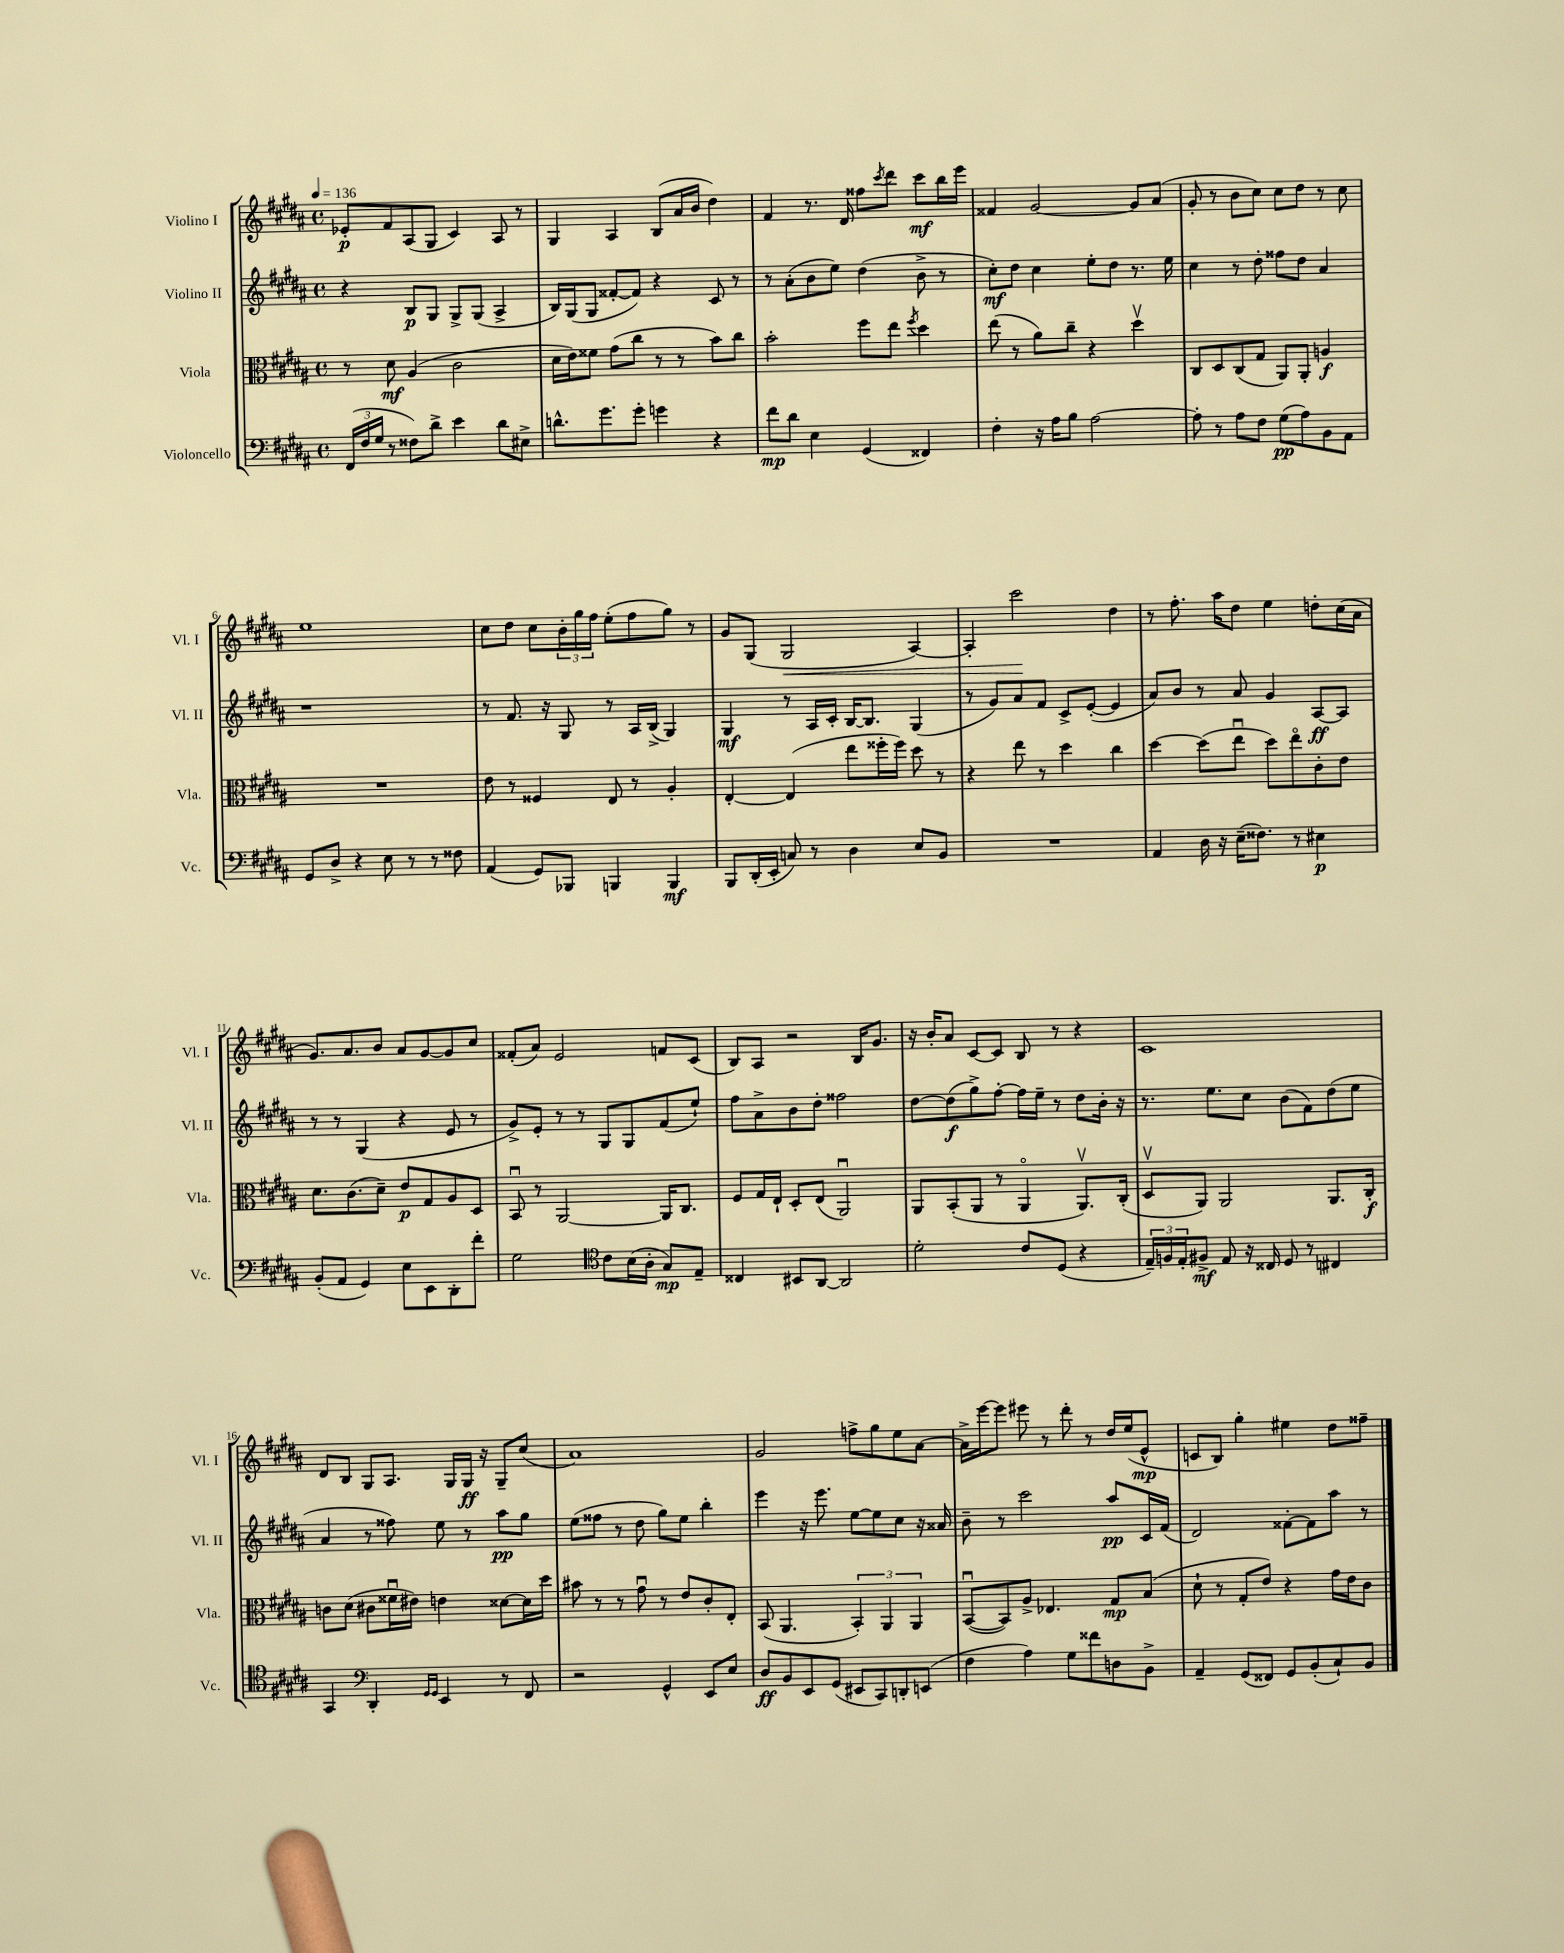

**kern	**dynam	**kern	**dynam	**kern	**dynam	**kern	**dynam
*part4	*part4	*part3	*part3	*part2	*part2	*part1	*part1
*staff4	*staff4	*staff3	*staff3	*staff2	*staff2	*staff1	*staff1
*I"Violoncello	*	*I"Viola	*	*I"Violino II	*	*I"Violino I	*
*I'Vc.	*	*I'Vla.	*	*I'Vl. II	*	*I'Vl. I	*
*clefF4	*	*clefC3	*	*clefG2	*	*clefG2	*
*k[f#c#g#d#a#]	*	*k[f#c#g#d#a#]	*	*k[f#c#g#d#a#]	*	*k[f#c#g#d#a#]	*
*M4/4	*	*M4/4	*	*M4/4	*	*M4/4	*
*met(c)	*	*met(c)	*	*met(c)	*	*met(c)	*
*MM136	*	*MM136	*	*MM136	*	*MM136	*
=1	=1	=1	=1	=1	=1	=1	=1
(24FF#/LL	.	8r	.	4r	.	8e-X'/L	p
24F#/	.	.	.	.	.	.	.
24G#/JJ	.	.	.	.	.	.	.
8r	.	8d#\	mf	.	.	8f#/	.
8F##X\L)	.	(4A#/	.	8B/L	p	(8A#/	.
8d#^\J	.	.	.	8G#/J	.	8G#/J	.
4e\	.	2c#\	.	8G#^/L	.	4c#/)	.
.	.	.	.	(8G#/J	.	.	.
8d#\L	.	.	.	4A#^/	.	8A#/	.
8E#X^\J	.	.	.	.	.	8r	.
=2	=2	=2	=2	=2	=2	=2	=2
8.dn^^\L	.	16d#\LL	.	16B/LL)	.	4G#/	.
.	.	16e\J)	.	(16G#/J	.	.	.
.	.	8f##X\J	.	8G#/J	.	.	.
8.g#\	.	.	.	.	.	.	.
.	.	(8g#\L	.	[8f##X'/L	.	4A#/	.
8g#'\J	.	8cc#\J	.	8f##/J])	.	.	.
4gn\	.	8r	.	4r	.	(8B/L	.
.	.	8r	.	.	.	16a#/L	.
.	.	.	.	.	.	16b/JJ	.
4r	.	8b\L)	.	8c#/	.	4dd#\)	.
.	.	8cc#\J	.	8r	.	.	.
=3	=3	=3	=3	=3	=3	=3	=3
8f#\L	mp	2b'\	.	8r	.	4f#/	.
8d#\J	.	.	.	(8a#'\L	.	.	.
4E\	.	.	.	8b\	.	8.r	.
.	.	.	.	8ee\J)	.	.	.
.	.	.	.	.	.	16d#/	.
(4GG#/	.	8ff#\L	.	(4dd#\	.	8ff##X\L	.
.	.	.	.	.	.	8qccc#/	.
.	.	8ee\J	.	.	.	8ddd#\J	.
.	.	8qff#/	.	.	.	.	.
4FF##X/)	.	4dd#\	.	8b^\	.	8ccc#\L	mf
.	.	.	.	8r	.	16bb\L	.
.	.	.	.	.	.	16eee\JJ	.
=4	=4	=4	=4	=4	=4	=4	=4
4F#'\	.	(8ee\	.	8cc#'\L)	mf	4f##X/	.
.	.	8r	.	8dd#\J	.	.	.
16r	.	8a#\L)	.	4cc#\	.	[2g#/	.
16A#\KL	.	.	.	.	.	.	.
8B\J	.	8cc#~\J	.	.	.	.	.
[2A#\	.	4r	.	8ee'\L	.	.	.
.	.	.	.	8dd#\J	.	.	.
.	.	4dd#v\	.	8.r	.	8g#/L]	.
.	.	.	.	.	.	(8a#/J	.
.	.	.	.	16ee\	.	.	.
=5	=5	=5	=5	=5	=5	=5	=5
8A#'\]	.	8C#/L	.	4cc#\	.	8g#'/	.
8r	.	8D#/	.	.	.	8r	.
8A#\L	.	(8C#/	.	8r	.	8b\L	.
8F#\J	.	8G#/J	.	8dd#'\	.	8cc#\J)	.
(8G#\L	pp	8AA#/L)	.	8ff##X\L	.	8cc#\L	.
8A#\)	.	8AA#'/J	.	8dd#\J	.	8dd#\J	.
8BB\	.	4An/	f	4a#/	.	8r	.
8AA#\J	.	.	.	.	.	8cc#\	.
!!LO:LB:g=z
=6	=6	=6	=6	=6	=6	=6	=6
8GG#/L	.	1r	.	1r	.	1ee	.
8D#^/J	.	.	.	.	.	.	.
4r	.	.	.	.	.	.	.
8E\	.	.	.	.	.	.	.
8r	.	.	.	.	.	.	.
8r	.	.	.	.	.	.	.
8F##X\	.	.	.	.	.	.	.
=7	=7	=7	=7	=7	=7	=7	=7
(4AA#/	.	8e\	.	8r	.	8cc#\L	.
.	.	8r	.	8.f#/	.	8dd#\J	.
8GG#/L)	.	4F##X/	.	.	.	8cc#\L	.
.	.	.	.	16r	.	.	.
8BBB-X/J	.	.	.	8G#/	.	24b'\L	.
.	.	.	.	.	.	24gg#\	.
.	.	.	.	.	.	24ff#\JJ	.
4BBBn/	.	8E/	.	8r	.	(8ee'\L	.
.	.	8r	.	16A#/LL	.	8ff#\	.
.	.	.	.	(16B^/JJ	.	.	.
4BBB/	mf	4A#'/	.	4G#/)	.	8gg#\J)	.
.	.	.	.	.	.	8r	.
=8	=8	=8	=8	=8	=8	=8	=8
8BBB/L	.	[4E'/	.	4G#/	mf	8g#/L	.
(16DD#'/L	.	.	.	.	.	(8G#/J	.
16EE'/JJ	.	.	.	.	.	.	.
!	!	!	!	!	!	!	!LO:HP:b
8Cn/)	.	(4E/]	.	8r	.	2G#/	<
8r	.	.	.	16A#/LL	.	.	.
.	.	.	.	16c#'/JJ	.	.	.
4D#\	.	8ee\L	.	[16B/KL	.	.	.
.	.	.	.	8.B/J]	.	.	.
.	.	16ff##X'\L	.	.	.	.	.
.	.	16ff##\JJ)	.	.	.	.	.
8E/L	.	8dd#\	.	(4G#/	.	[4A#/)	.
8BB/J	.	8r	.	.	.	.	.
=9	=9	=9	=9	=9	=9	=9	=9
1r	.	4r	.	8r	.	4A#'/]	.
.	.	.	.	8g#/L)	.	.	.
.	.	8ee\	.	8a#/	.	2ccc#\	.
.	.	8r	.	8f#/J	.	.	.
.	.	4dd#\	.	8c#^/L	.	.	.
.	.	.	.	([8e'/J	.	.	.
.	.	4cc#\	.	4e/]	.	4dd#\	[
=10	=10	=10	=10	=10	=10	=10	=10
4AA#/	.	[4dd#\	.	8a#/L)	.	8r	.
.	.	.	.	8b/J	.	8.ff#'\	.
16D#\	.	(8dd#\L]	.	8r	.	.	.
16r	.	.	.	.	.	16aa#\KL	.
(16E~\KL	.	8eeu\J	.	8a#/	.	8dd#\J	.
8.F##X\J)	.	.	.	.	.	.	.
.	.	8dd#\L)	.	4g#/	.	4ee\	.
8r	.	8ee\	.	.	.	.	.
4E#X\	p	8c#'\	.	[8A#/L	ff	8ddn'\L	.
.	.	8e\J	.	8A#/J]	.	(16cc#\L	.
.	.	.	.	.	.	16a#\JJ	.
!!LO:LB:g=z
=11	=11	=11	=11	=11	=11	=11	=11
(8BB'/L	.	8.d#\L	.	8r	.	8.g#/L)	.
8AA#/J	.	.	.	8r	.	.	.
.	.	(8.c#\	.	.	.	8.a#/	.
4GG#/)	.	.	.	(4G#/	.	.	.
.	.	8d#~\J)	.	.	.	8b/J	.
8E\L	.	8e/L	p	4r	.	8a#/L	.
8EE\	.	8G#/	.	.	.	[8g#/	.
8DD#'\	.	8A#/	.	8e/	.	8g#/]	.
8f#'\J	.	8D#/J	.	8r	.	8cc#/J	.
=12	=12	=12	=12	=12	=12	=12	=12
2G#\	.	8BBu/	.	8g#^/L)	.	(8f##X'/L	.
.	.	8r	.	8e'/J	.	8a#/J)	.
.	.	[2AA#/	.	8r	.	2e/	.
.	.	.	.	8r	.	.	.
*clefC4	*	*	*	*	*	*	*
8c#\L	.	.	.	8G#/L	.	.	.
(16B\L	.	.	.	8G#/	.	.	.
16A#'\JJ	.	.	.	.	.	.	.
8G#/L)	mp	16AA#/KL]	.	(8f#/	.	8fn/L	.
.	.	8.C#/J	.	.	.	.	.
8E~/J	.	.	.	8ee`/J)	.	(8c#/J	.
=13	=13	=13	=13	=13	=13	=13	=13
4C##X/	.	8F#/L	.	8ff#\L	.	8B/L)	.
.	.	16G#/L	.	8a#^\	.	8A#/J	.
.	.	16E`/JJ	.	.	.	.	.
8BB#X/L	.	8D#'/L	.	8b\	.	2r	.
[8AA#/J	.	(8E/J	.	8dd#'\J	.	.	.
2AA#/]	.	2AA#u/)	.	2ff##X\	.	.	.
.	.	.	.	.	.	16B/KL	.
.	.	.	.	.	.	8.g#/J	.
=14	=14	=14	=14	=14	=14	=14	=14
2d#'\	.	8AA#/L	.	[8dd#\L	.	16r	.
.	.	.	.	.	.	16b'/KL	.
.	.	(8BB'/	.	(8dd#\]	f	8a#/J	.
.	.	8AA#/J	.	8gg#^\)	.	[8c#/L	.
.	.	8r	.	[8ff#'\J	.	8c#/J]	.
8c#/L	.	4AA#/	.	16ff#\LL]	.	8B/	.
.	.	.	.	16ee~\JJ	.	.	.
(8D#/J	.	.	.	8r	.	8r	.
4r	.	8.AA#v/L)	.	8dd#\L	.	4r	.
.	.	.	.	16b'\Jk	.	.	.
.	.	(16C#'/Jk	.	16r	.	.	.
=15	=15	=15	=15	=15	=15	=15	=15
24E~/LL)	.	8D#v/L	.	8.r	.	1c#	.
24Fn/	.	.	.	.	.	.	.
24E'/J	.	.	.	.	.	.	.
8F#X^/J	mf	8AA#/J)	.	.	.	.	.
.	.	.	.	8.ee\L	.	.	.
8E/	.	2AA#/	.	.	.	.	.
16r	.	.	.	8cc#\J	.	.	.
16C##X/	.	.	.	.	.	.	.
8D#/	.	.	.	(8b\L	.	.	.
8r	.	.	.	8f#\)	.	.	.
4C#X/	.	8.AA#/L	.	(8dd#\	.	.	.
.	.	.	.	8ee\J	.	.	.
.	.	16C#'/Jk	f	.	.	.	.
!!LO:LB:g=z
=16	=16	=16	=16	=16	=16	=16	=16
4GG#/	.	8cn\L	.	4a#/	.	8d#/L	.
.	.	(8d#\J	.	.	.	8B/J	.
*clefF4	*	*	*	*	*	*	*
4DD#'/	.	8c#X\L	.	8r	.	8G#/L	.
.	.	16f##Xu\L	.	8ff##X\)	.	8.A#/J	.
.	.	16e#X\JJ)	.	.	.	.	.
16qqGG#/LL	.	.	.	.	.	.	.
16qqGG#/JJ	.	.	.	.	.	.	.
4EE/	.	4en\	.	8ee\	.	.	.
.	.	.	.	.	.	16G#/LL	.
.	.	.	.	8r	.	16G#/JJ	ff
.	.	.	.	.	.	16r	.
8r	.	[8d##X\L	.	8aa#\L	pp	8G#~/L	.
8FF#/	.	16d##\L]	.	8gg#\J	.	(8cc#/J	.
.	.	16dd#\JJ	.	.	.	.	.
=17	=17	=17	=17	=17	=17	=17	=17
2r	.	8b#X\	.	(8ee\L	.	1a#)	.
.	.	8r	.	8ff##X\J	.	.	.
.	.	8r	.	8r	.	.	.
.	.	8g#u\	.	8dd#\	.	.	.
4GG#^^/	.	8r	.	8gg#\L)	.	.	.
.	.	8e/L	.	8ee\J	.	.	.
8EE/L	.	8c#'/	.	4bb'\	.	.	.
8E/J	.	8E'/J	.	.	.	.	.
=18	=18	=18	=18	=18	=18	=18	=18
8D#/L	ff	(8BB/	.	4eee\	.	2g#/	.
8BB/	.	4.AA#/	.	.	.	.	.
8EE/	.	.	.	16r	.	.	.
.	.	.	.	8.eee\	.	.	.
(8GG#/J	.	.	.	.	.	.	.
8EE#X/L	.	6BB'/)	.	[8ee\L	.	8ffn^\L	.
8CC#/)	.	.	.	8ee\]	.	8gg#\	.
.	.	6AA#/	.	.	.	.	.
8DDn'/	.	.	.	8cc#\J	.	8ee\	.
.	.	6AA#/	.	.	.	.	.
(8EEn/J	.	.	.	16r	.	[8a#\J	.
.	.	.	.	16a##X/	.	.	.
=19	=19	=19	=19	=19	=19	=19	=19
4F#\	.	([8BBu/L	.	8b~\	.	16a#^\LL]	.
.	.	.	.	.	.	[16eee\J	.
.	.	8BB/])	.	8r	.	8eee\J]	.
4A#\)	.	8A#^/J	.	2ccc#\	.	8eee#X\	.
.	.	4.E-X/	.	.	.	8r	.
8G#\L	.	.	.	.	.	8ddd#'\	.
8f##X\	.	.	.	.	.	8r	.
8Dn\	.	8G#/L	mp	8aa#/L	pp	16dd#/LL	.
.	.	.	.	.	.	(16ee/J	.
8BB^\J	.	(8B/J	.	16c#/L	.	8e^^/J	mp
.	.	.	.	(16f#/JJ	.	.	.
=20	=20	=20	=20	=20	=20	=20	=20
4AA#~/	.	8d#`\	.	2d#/)	.	8cn/L	.
.	.	8r	.	.	.	8B/J)	.
(8GG#/L	.	8G#'/L	.	.	.	4gg#'\	.
8FF##X/J)	.	8e/J)	.	.	.	.	.
8GG#/L	.	4r	.	[8f##X'\L	.	4ee#X\	.
(8BB'/	.	.	.	8f##\]	.	.	.
8C#`/)	.	16g#\LL	.	8aa#\J	.	8dd#\L	.
.	.	16e\J	.	.	.	.	.
8BB/J	.	8c#\J	.	8r	.	8ff##X~\J	.
==	==	==	==	==	==	==	==
*-	*-	*-	*-	*-	*-	*-	*-
